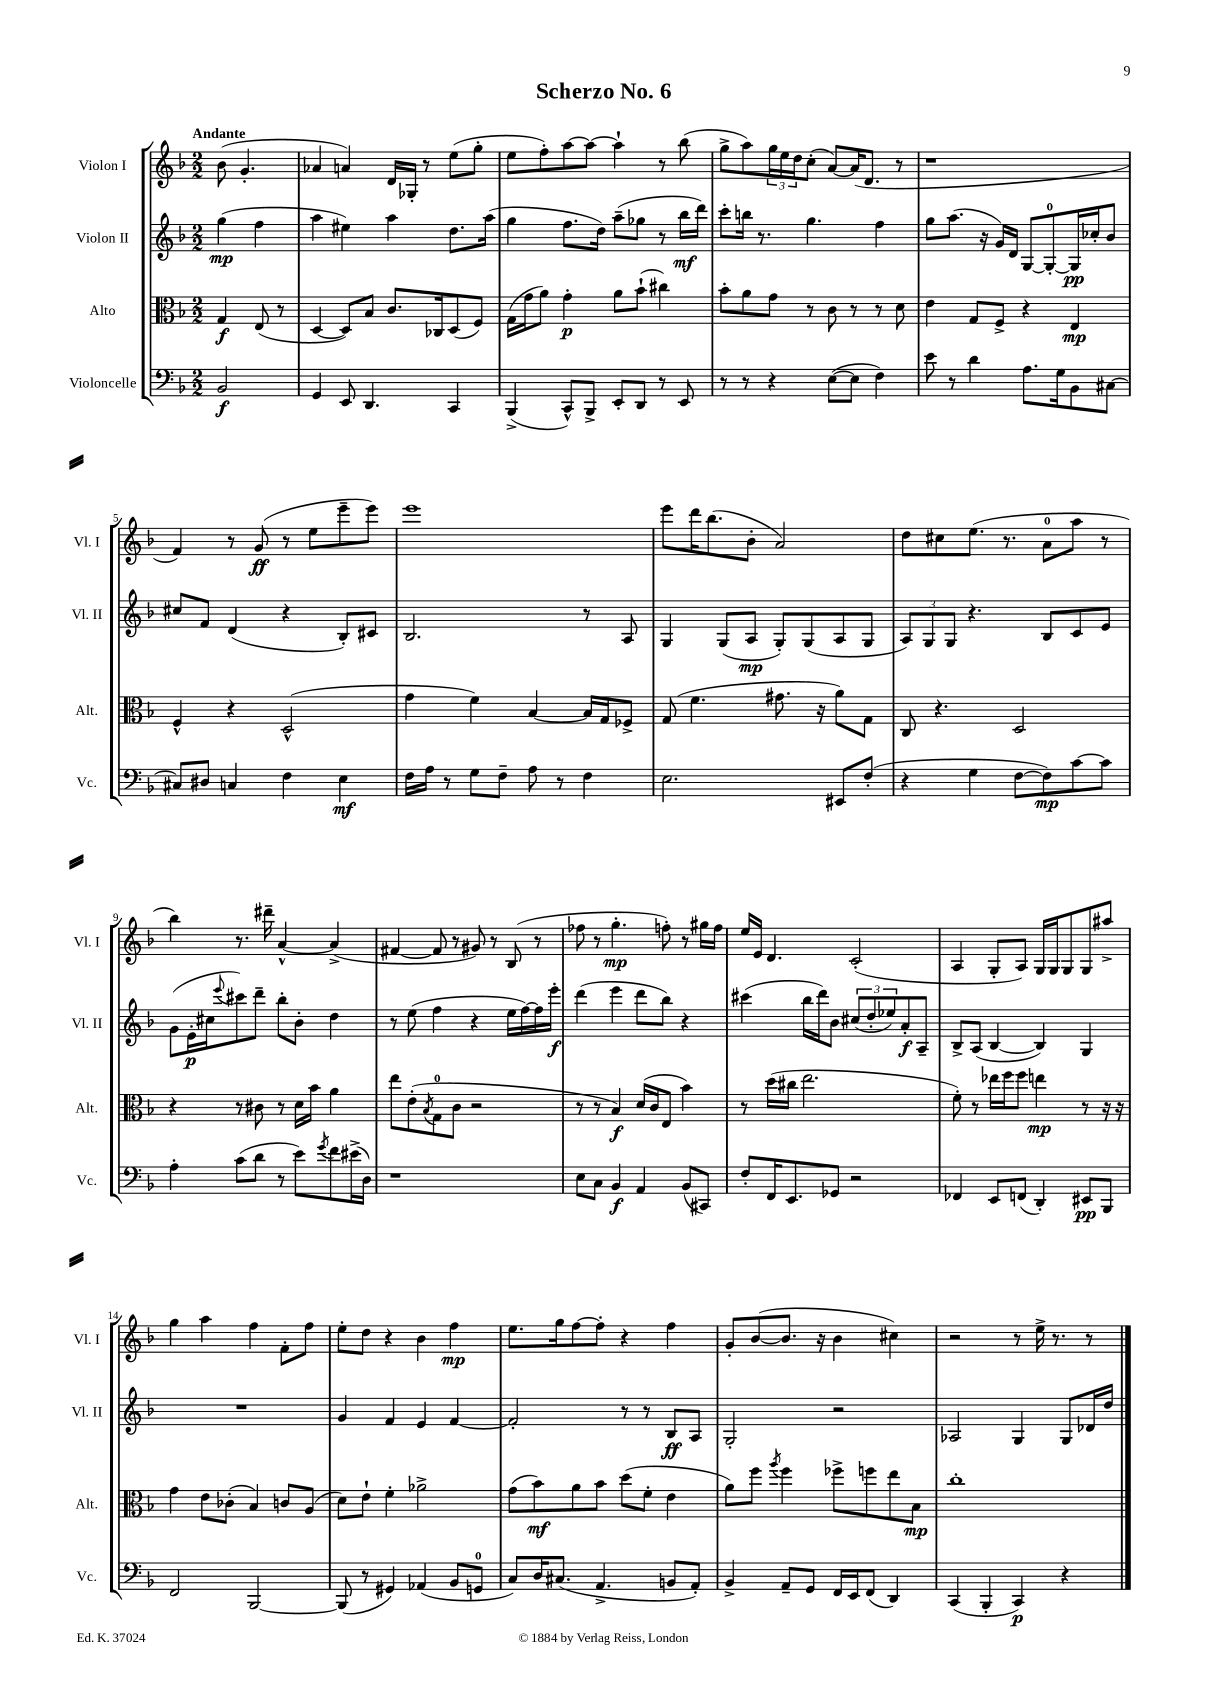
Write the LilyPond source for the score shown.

\header { title = "Scherzo No. 6" }
<<
\new StaffGroup <<
\new Staff = "s0" \with { instrumentName = "Violon I" shortInstrumentName = "Vl. I" } {
    \clef treble \key f \major \numericTimeSignature \time 2/2 \partial 2 \tempo "Andante"
    bes'8( g'4.-. |
    aes'4 a'4) d'16 ges16-. r8 e''8( g''8-. |
    e''8 f''8-.) a''8~ a''8~ a''4-! r8 bes''8( |
    g''8-> a''8) \tuplet 3/2 { g''16 e''16 d''16 } c''8-.( a'8~) a'16( d'8. r8 |
    r1 |
    f'4) r8 g'8\ff( r8 e''8 e'''8-- e'''8) |
    e'''1 |
    e'''8 d'''16 bes''8.( bes'8-. a'2) |
    d''8 cis''8 e''8.( r8. a'8-0 a''8 r8 |
    bes''4) r8. dis'''16-- a'4~-^ a'4->( |
    fis'4~ fis'8 r8 gis'8) r8 bes8( r8 |
    fes''8 r8 g''4.-.\mp f''8-.) r8 gis''16 f''16 |
    e''16 e'16 d'4. c'2-.( |
    a4 g8-. a8) g16 g16 g8 g8 ais''8-> |
    g''4 a''4 f''4 f'8-. f''8 |
    e''8-. d''8 r4 bes'4 f''4\mp |
    e''8. g''16 f''8~ f''8-. r4 f''4 |
    g'8-. bes'8~( bes'8. r16 bes'4 cis''4) |
    r2 r8 e''16-> r8. r8 \bar "|." |
}
\new Staff = "s1" \with { instrumentName = "Violon II" shortInstrumentName = "Vl. II" } {
    \clef treble \key f \major \numericTimeSignature \time 2/2 \partial 2
    g''4\mp( f''4 |
    a''4 eis''4) a''4 d''8. a''16( |
    g''4 f''8. d''16) a''8--( ges''8 r8 bes''16\mf d'''16) |
    c'''8-. b''16 r8. g''4. f''4 |
    g''8 a''8.( r16 g'16) d'16 g8~ g8-0~-. g16\pp ces''16-. bes'8 |
    cis''8 f'8 d'4( r4 bes8-.) cis'8 |
    bes2. r8 a8 |
    g4 g8( a8\mp g8-.) g8( a8 g8 |
    \tuplet 3/2 { a8) g8 g8 } r4. bes8 c'8 e'8 |
    g'8( e'16-.\p cis''16 \appoggiatura { e'''8 } cis'''8) d'''8-- bes''8-. bes'8-. d''4 |
    r8 e''8( f''4 r4 e''16 f''16~) f''16 e'''16-.\f |
    d'''4( e'''4 d'''8 bes''8) r4 |
    cis'''4( bes''16 d'''16) bes'8 \tuplet 3/2 { cis''8( d''8-. ees''8) } a'8-.\f a8-- |
    bes8-> a8( bes4~ bes4) g4 |
    R1 |
    g'4 f'4 e'4 f'4~ |
    f'2-. r8 r8 bes8\ff a8 |
    g2-. r2 |
    aes2 g4 g8 des'16 d''16 \bar "|." |
}
\new Staff = "s2" \with { instrumentName = "Alto" shortInstrumentName = "Alt." } {
    \clef alto \key f \major \numericTimeSignature \time 2/2 \partial 2
    g4\f e8( r8 |
    d4~ d8) bes8 c'8. ces16 d8( f8) |
    g16( g'16 a'8) g'4-.\p a'8 bes'8-!( cis''4) |
    bes'8-. a'8 g'8 r8 c'8 r8 r8 d'8 |
    e'4 g8 f8-> r4 e4\mp |
    f4-^ r4 d2-^( |
    g'4 f'4) bes4~ bes16 g16 fes8-> |
    g8( f'4. gis'8. r16 a'8) g8 |
    c8 r4. d2 |
    r4 r8 cis'8 r8 d'16 bes'16 a'4 |
    e''8 e'8-.( \acciaccatura { bes8 } g8-0 c'8 r2 |
    r8 r8 bes4\f) d'16( c'16 e8 bes'4) |
    r8 d''16( cis''16 e''2. |
    f'8-.) r8 ees''16 f''16 f''8 e''4\mp r8 r16 r16 |
    g'4 e'8 ces'8-.( bes4) c'8 a8( |
    d'8) e'8-! f'4-. aes'2-> |
    g'8( bes'8\mf) a'8 bes'8 d''8( f'8-. e'4 |
    a'8) f''8 \acciaccatura { a''8 } f''4 fes''8-> f''8 e''8 bes8\mp |
    c''1-. \bar "|." |
}
\new Staff = "s3" \with { instrumentName = "Violoncelle" shortInstrumentName = "Vc." } {
    \clef bass \key f \major \numericTimeSignature \time 2/2 \partial 2
    bes,2\f |
    g,4 e,8 d,4. c,4 |
    bes,,4->( c,8-^) bes,,8-> e,8-. d,8 r8 e,8 |
    r8 r8 r4 e8~( e8 f4) |
    e'8 r8 d'4 a8. g16 bes,8 cis8~ |
    cis8 dis8 c4 f4 e4\mf |
    f16 a16 r8 g8 f8-- a8 r8 f4 |
    e2. eis,8 f8-.( |
    r4 g4 f8~ f8\mp) c'8~ c'8 |
    a4-. c'8( d'8 r8 e'8) \acciaccatura { g'8 } f'8 eis'16->( d16) |
    r1 |
    e8 c8 bes,4\f a,4 bes,8( cis,8) |
    f8-. f,16 e,8. ges,8 r2 |
    fes,4 e,8 f,8( d,4-.) eis,8\pp bes,,8 |
    f,2 bes,,2~ |
    bes,,8( r8 gis,4) aes,4( bes,8 g,8-0 |
    c8) d16 cis8.( a,4.-> b,8 a,8-.) |
    bes,4-> a,8-- g,8 f,16 e,16 f,8( d,4) |
    c,4( bes,,4-. c,4\p) r4 \bar "|." |
}
>>
>>
